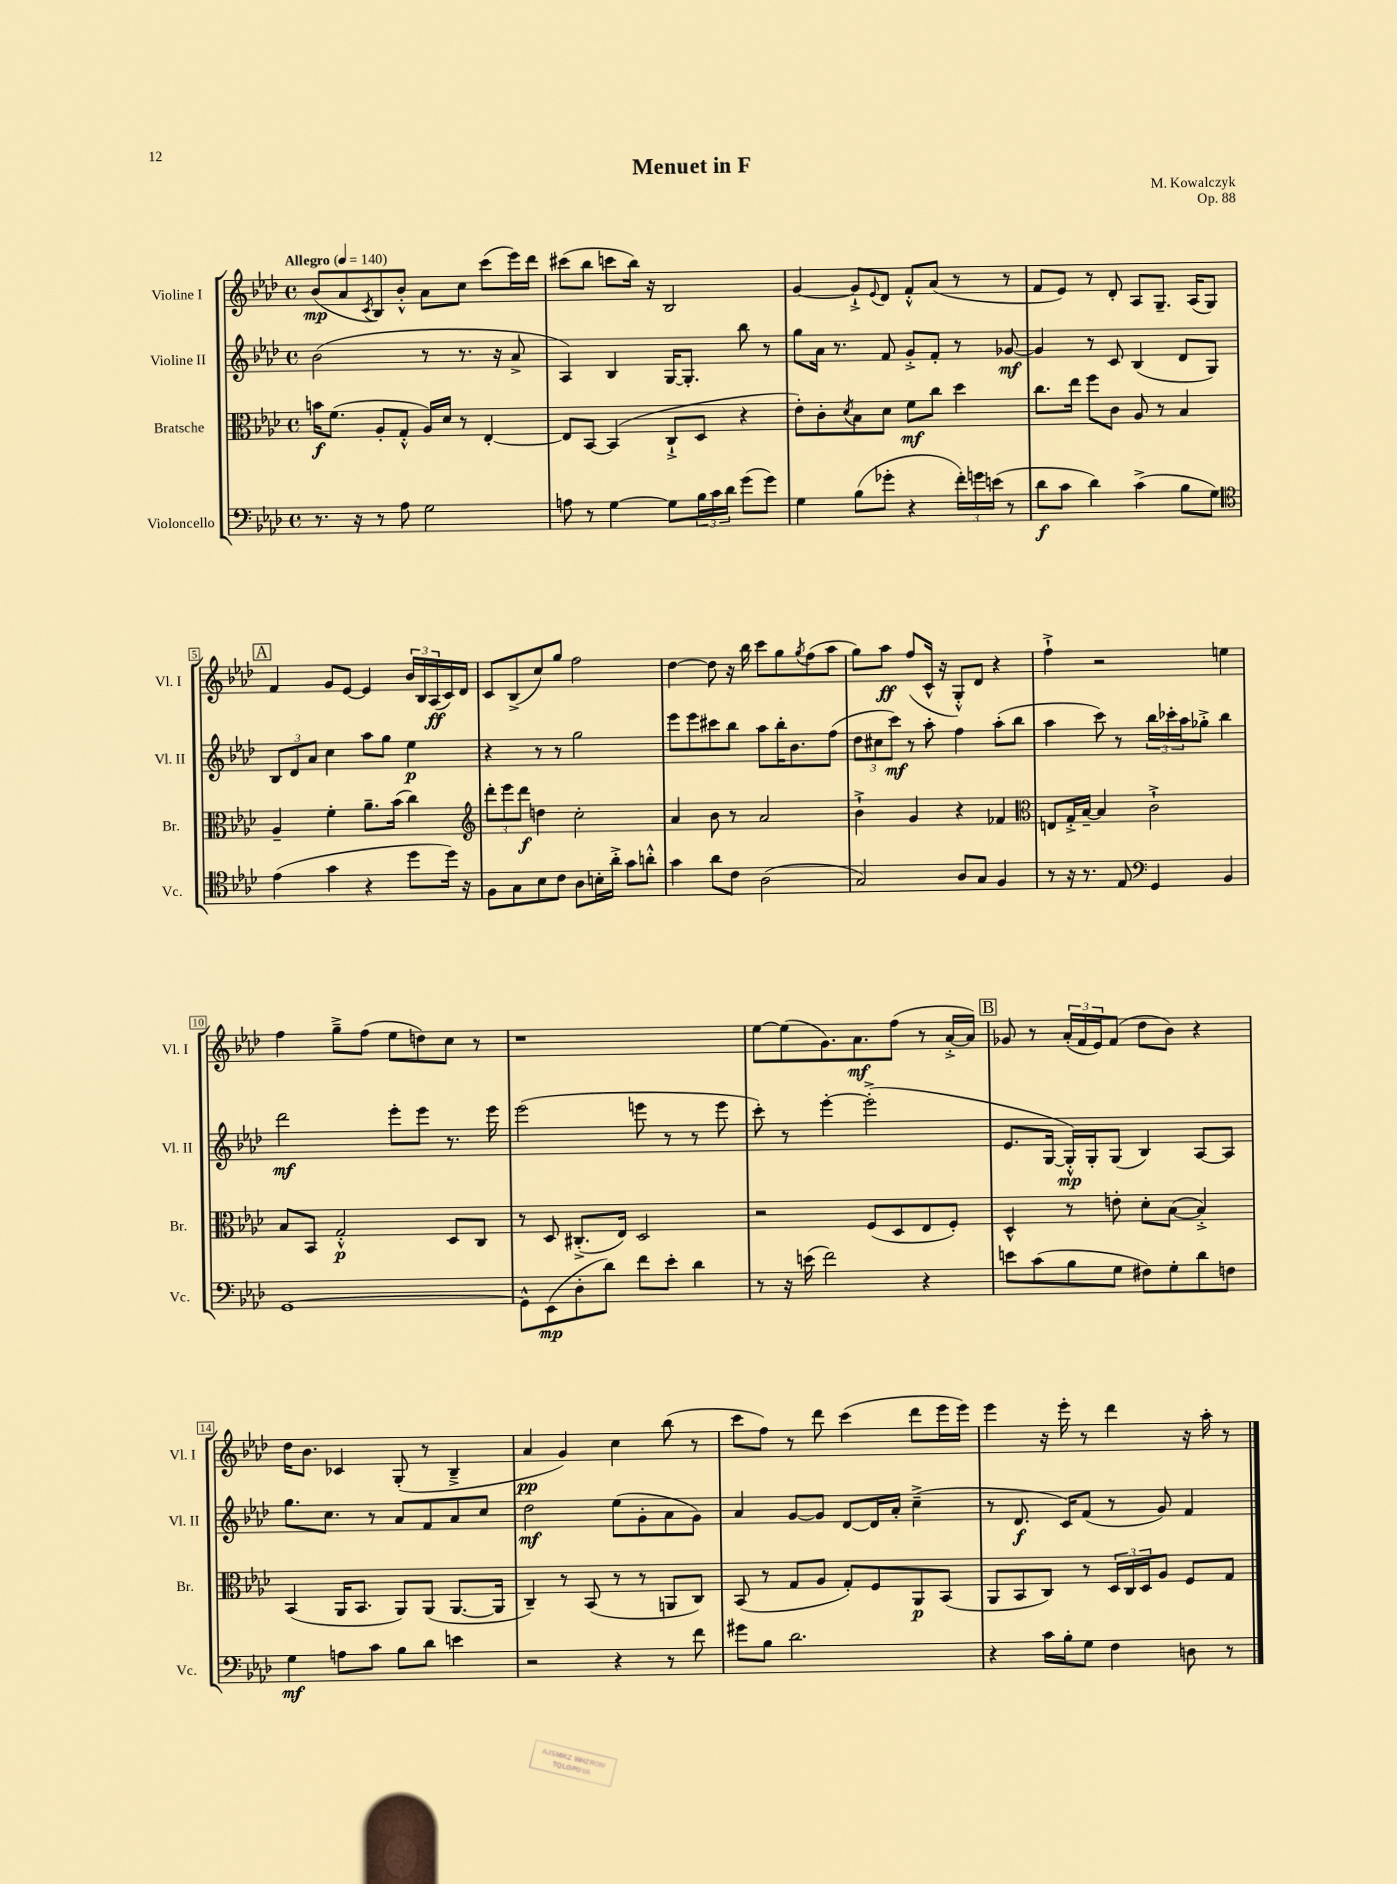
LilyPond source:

\header { title = "Menuet in F" composer = "M. Kowalczyk" opus = "Op. 88" }
<<
\new StaffGroup <<
\new Staff = "s0" \with { instrumentName = "Violine I" shortInstrumentName = "Vl. I" } {
    \clef treble \key aes \major \defaultTimeSignature \time 4/4 \tempo "Allegro" 4 = 140
    bes'8\mp( aes'8 \acciaccatura { c'8 } bes8) bes'8-.-^ aes'8 c''8 c'''8( ees'''16) des'''16 |
    cis'''8( bes''8 c'''8 bes''16) r16 bes2 |
    g'4~ g'8-!-> \appoggiatura { ees'8 } des'8 f'8-.-^ aes'8( r8 r8 |
    f'8 ees'8) r8 des'8-. aes8 g8.-- aes16( g8) |
    \mark \markup { \box "A" } f'4 g'8 ees'8~ ees'4 \tuplet 3/2 { bes'16 bes16 aes16\ff( } c'16) des'16 |
    c'8 bes8->( c''8) g''8 f''2 |
    des''4~ des''8 r16 bes''16 c'''8 g''8 \acciaccatura { g''8 } f''8( aes''8 |
    g''8) aes''8\ff f''8( c'16-^ r16 g8-.-^) des'8 r4 |
    f''4-!-> r2 e''4 |
    f''4 g''8---> f''8( ees''8 d''8) c''8 r8 |
    r1 |
    ees''8~ ees''8( g'8.) aes'8.\mf f''8( r8 aes'16~-.-> aes'16) |
    \mark \markup { \box "B" } ges'8 r8 \tuplet 3/2 { aes'16-.( f'16 ees'16) } f'8( des''8 bes'8) r4 |
    des''16 bes'8. ces'4 g8-.( r8 bes4---> |
    aes'4\pp g'4) c''4 bes''8( r8 |
    c'''8 f''8) r8 des'''8 c'''4( des'''8 ees'''16 ees'''16) |
    ees'''4 r16 ees'''16-. r8 des'''4 r16 aes''16-. r8 \bar "|." |
}
\new Staff = "s1" \with { instrumentName = "Violine II" shortInstrumentName = "Vl. II" } {
    \clef treble \key aes \major \defaultTimeSignature \time 4/4
    bes'2( r8 r8. r16 aes'8-> |
    aes4) bes4 g16~ g8.-. bes''8 r8 |
    g''8 aes'16 r8. f'8 g'8-.-> f'8-. r8 ges'8~\mf |
    ges'4 r8 c'8 bes4( des'8 g8) |
    \mark \markup { \box "A" } \tuplet 3/2 { bes8 des'8 aes'8 } c''4 aes''8 g''8 ees''4\p |
    r4 r8 r8 g''2 |
    ees'''8 ees'''8 cis'''8 bes''8 aes''8 bes''16-. bes'8. f''8( |
    \tuplet 3/2 { des''8 cis''8 c'''8\mf) } r8 aes''8-. f''4 aes''8-.( bes''8 |
    aes''4 c'''8) r8 \tuplet 3/2 { bes''16 ces'''16-. aes''16 } ges''8-.-> bes''4 |
    des'''2\mf ees'''8-. ees'''8 r8. ees'''16 |
    ees'''2( e'''8 r8 r8 e'''8 |
    c'''8-.) r8 ees'''4~-. ees'''2-.->( |
    \mark \markup { \box "B" } ees'8. g16~ g16-.-^\mp) g16-. g8( bes4) aes8~ aes8 |
    g''8. c''8. r8 aes'8 f'8 aes'8 c''8 |
    des''2\mf ees''8( g'8-. aes'8 g'8) |
    aes'4 g'8~ g'8 des'8~ des'16 aes'16-. c''4--->( |
    r8 des'8.\f c'16) f'8( r8 g'8) f'4 \bar "|." |
}
\new Staff = "s2" \with { instrumentName = "Bratsche" shortInstrumentName = "Br." } {
    \clef alto \key aes \major \defaultTimeSignature \time 4/4
    b'16\f f'8.( aes8-. g8-.-^ aes16) des'16 r8 ees4~-. |
    ees8 bes,8~ bes,4( c8-!-> des8 r4 |
    ees'8-.) c'8-. \acciaccatura { des'8 } bes8 des'8 f'8\mf c''8 des''4 |
    c''8. ees''16 f''8 c'8 aes8 r8 bes4 |
    \mark \markup { \box "A" } aes4-- f'4-. aes'8.-- bes'16( c''4) |
    \clef treble \tuplet 3/2 { des'''8-. ees'''8 des'''8\f } d''4 c''2-. |
    aes'4 bes'8 r8 aes'2 |
    bes'4-!-> g'4 r4 fes'4 |
    \clef alto e8 g16-.-> bes16~-- bes4 c'2-!-> |
    bes8 bes,8 g2-.-^\p des8 c8 |
    r8 des8 cis8.-.->( ees16) des2 |
    r2 f8( des8 ees8 f8-.) |
    \mark \markup { \box "B" } des4-^ r8 e'8-. des'8-. bes8~( bes4-.->) |
    bes,4( aes,16 bes,8. aes,8) aes,8( aes,8.~ aes,16 |
    c4--) r8 bes,8( r8 r8 a,8 c8) |
    bes,8( r8 g8 aes8 g8-.) f8 aes,8\p bes,8( |
    aes,8 bes,8 c8) r8 \tuplet 3/2 { des16 c16 des16 } aes8 f8 g8 \bar "|." |
}
\new Staff = "s3" \with { instrumentName = "Violoncello" shortInstrumentName = "Vc." } {
    \clef bass \key aes \major \defaultTimeSignature \time 4/4
    r8. r16 r8 aes8 g2 |
    a8 r8 g4~ g8 \tuplet 3/2 { bes16 c'16 des'16 } g'8( g'8) |
    g4 bes8( ges'8-. r4 \tuplet 3/2 { f'16-.) g'16 e'16( } r8 |
    des'8\f c'8 des'4) c'4->( bes8 g8) |
    \mark \markup { \box "A" } \clef tenor ees'4( g'4 r4 des''8 des''16) r16 |
    f8 g8 bes8 c'8 aes8 b16-. aes'16-.-> g'8 a'8-.-^ |
    g'4 aes'8 c'8 aes2( |
    g2) aes8 g8 f4 |
    r8 r16 r8. ees8 \clef bass g,4 bes,4 |
    g,1~ |
    g,8-^ ees,8\mp( des8-. des'8) f'8 ees'8-. des'4 |
    r8 r16 e'16( f'2) r4 |
    \mark \markup { \box "B" } e'8 c'8( bes8 g8 fis8) g8-. des'8 f8 |
    g4\mf a8 c'8 bes8 des'8 e'4 |
    r2 r4 r8 f'8 |
    gis'8 bes8 des'2. |
    r4 c'16 bes16-. g8 f4 d8 r8 \bar "|." |
}
>>
>>
\layout { \context { \Score \override BarNumber.stencil = #(make-stencil-boxer 0.1 0.3 ly:text-interface::print) } }
